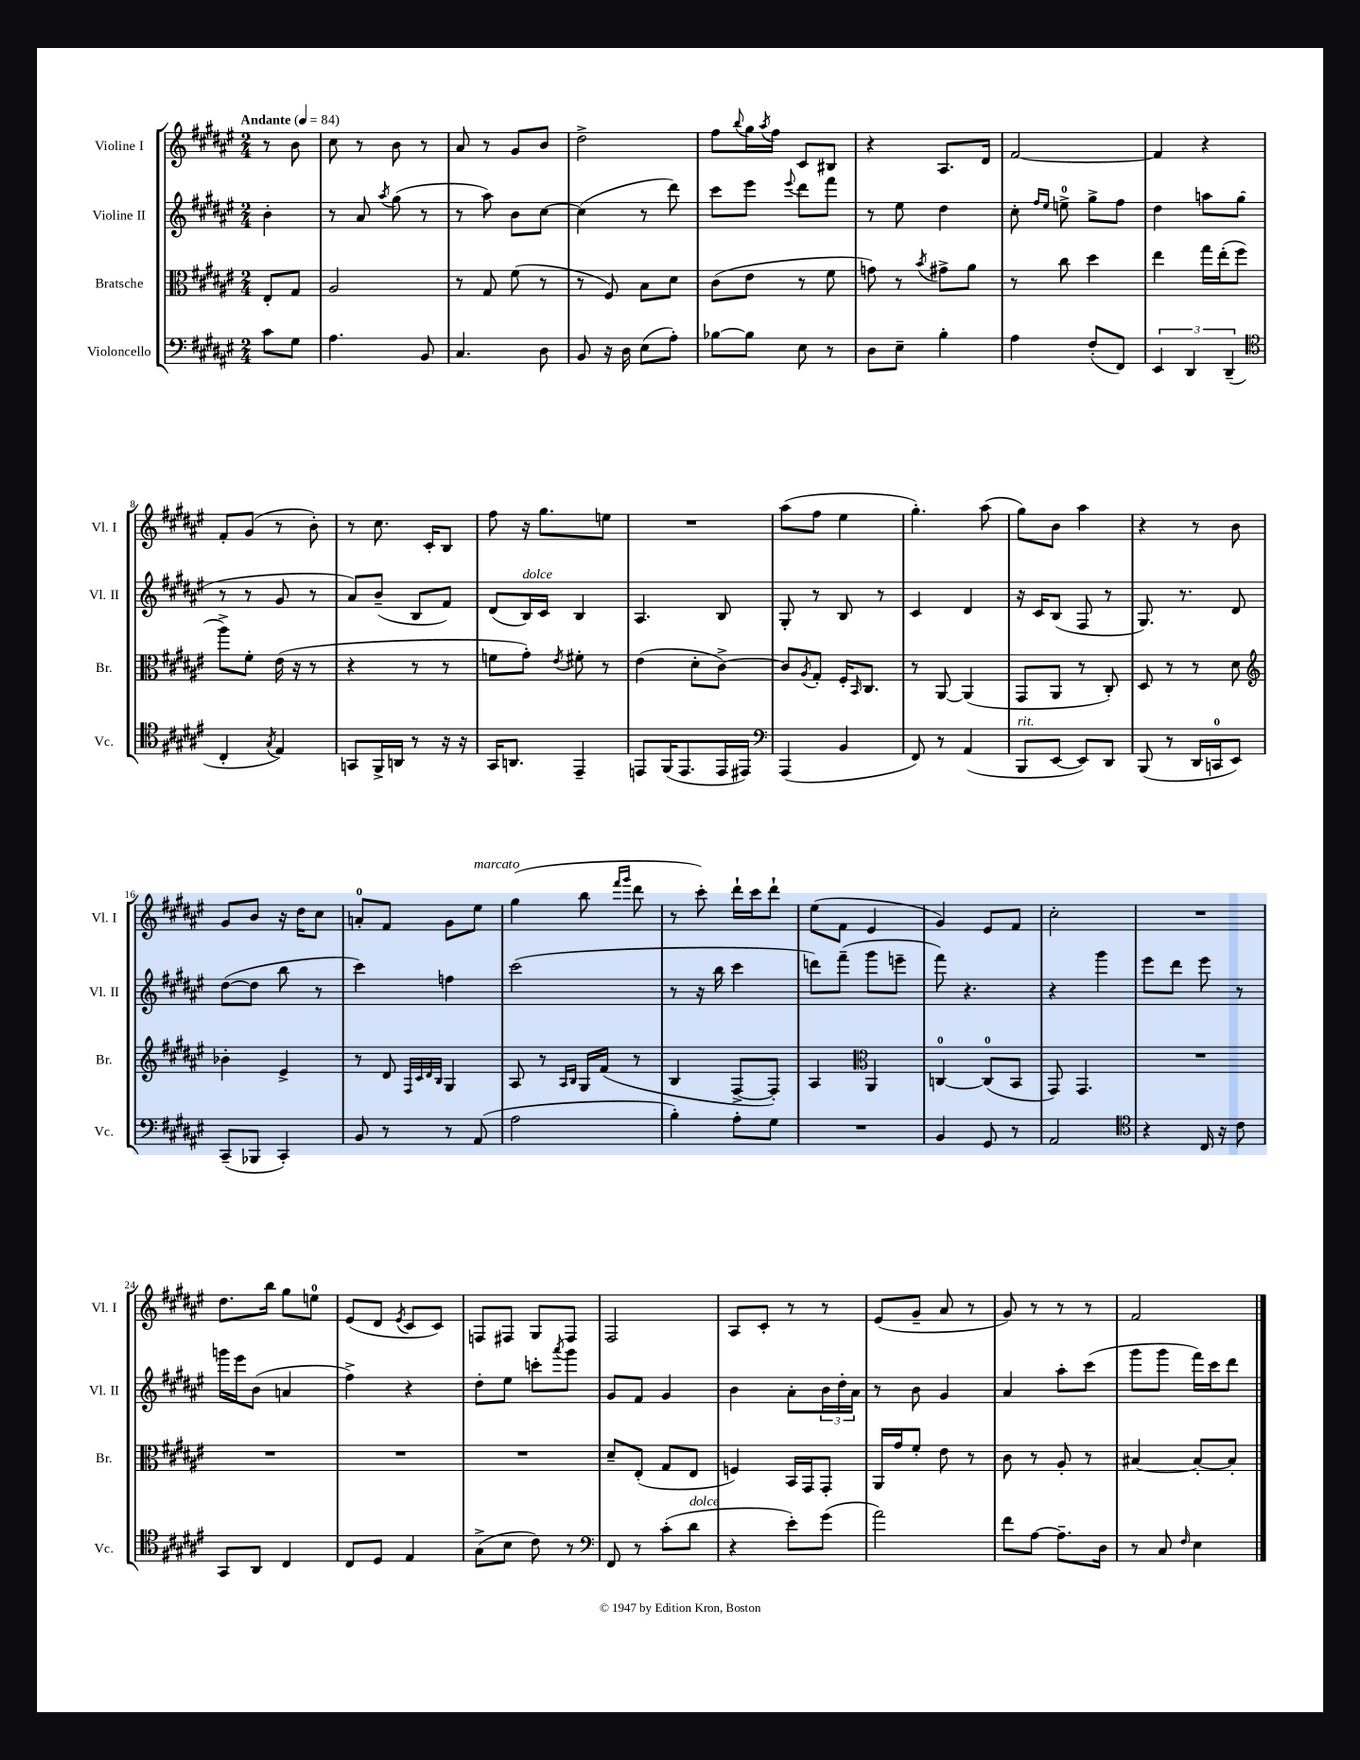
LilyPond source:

<<
\new StaffGroup <<
\new Staff = "s0" \with { instrumentName = "Violine I" shortInstrumentName = "Vl. I" } {
    \clef treble \key fis \major \numericTimeSignature \time 2/4 \partial 4 \tempo "Andante" 4 = 84
    r8 b'8 |
    cis''8 r8 b'8 r8 |
    ais'8 r8 gis'8 b'8 |
    dis''2-> |
    fis''8 \appoggiatura { b''8 } gis''16 \acciaccatura { ais''8 } fis''16 cis'8 bis8 |
    r4 ais8. dis'16 |
    fis'2~ |
    fis'4 r4 |
    fis'8-. gis'8( r8 b'8-.) |
    r8 cis''8. cis'16-. b8 |
    fis''8 r16 gis''8. e''8 |
    R2 |
    ais''8( fis''8 eis''4 |
    gis''4.-.) ais''8( |
    gis''8) b'8 ais''4 |
    r4 r8 b'8 |
    gis'8 b'8 r16 dis''16 cis''8 |
    a'8-0-. fis'8 gis'8 eis''8^\markup { \italic "marcato" } |
    gis''4( b''8 \grace { fis'''16 gis'''16 } dis'''8 |
    r8 cis'''8-.) dis'''16-! cis'''16 dis'''8-! |
    eis''8( fis'8 eis'4 |
    gis'4) eis'8 fis'8 |
    cis''2-. |
    R2 |
    dis''8. b''16 gis''8 e''8-0 |
    eis'8( dis'8 \acciaccatura { eis'8 } cis'8 cis'8) |
    f8 fis8 gis8 fis8 |
    fis2 |
    ais8 cis'8-. r8 r8 |
    eis'8( gis'8-- ais'8 r8 |
    gis'8) r8 r8 r8 |
    fis'2 \bar "|." |
}
\new Staff = "s1" \with { instrumentName = "Violine II" shortInstrumentName = "Vl. II" } {
    \clef treble \key fis \major \numericTimeSignature \time 2/4 \partial 4
    b'4-. |
    r8 ais'8 \acciaccatura { ais''8 } gis''8( r8 |
    r8 ais''8) b'8 cis''8~ |
    cis''4( r8 dis'''8) |
    cis'''8 eis'''8 \appoggiatura { eis'''8 } dis'''8 fis'''8 |
    r8 eis''8 dis''4 |
    cis''8-. \grace { fis''16 eis''16 } e''8-0-> gis''8-> fis''8 |
    dis''4 a''8 gis''8( |
    r8 r8 gis'8 r8 |
    ais'8) b'8--( b8 fis'8) |
    dis'8( b16^\markup { \italic "dolce" }) cis'16 b4 |
    ais4. b8 |
    gis8-. r8 b8 r8 |
    cis'4 dis'4 |
    r16 cis'16 b8( fis8 r8 |
    gis8.) r8. dis'8 |
    dis''8~( dis''8 b''8 r8 |
    cis'''4) f''4 |
    cis'''2( |
    r8 r16 b''16 cis'''4 |
    d'''8) fis'''8--( gis'''8 e'''8-- |
    fis'''8) r4. |
    r4 gis'''4 |
    eis'''8 dis'''8 eis'''8 r8 |
    g'''16 eis'''16 b'8( a'4 |
    fis''4->) r4 |
    dis''8-. eis''8 c'''8-. \acciaccatura { ais'''8 } gis'''8 |
    gis'8 fis'8 gis'4 |
    b'4 ais'8-. \tuplet 3/2 { b'16 dis''16-. ais'16 } |
    r8 b'8 gis'4 |
    ais'4 ais''8-. cis'''8( |
    gis'''8 gis'''8 fis'''16) cis'''16 dis'''8 \bar "|." |
}
\new Staff = "s2" \with { instrumentName = "Bratsche" shortInstrumentName = "Br." } {
    \clef alto \key fis \major \numericTimeSignature \time 2/4 \partial 4
    eis8-. gis8 |
    ais2 |
    r8 gis8 fis'8( r8 |
    r8 fis8) b8 dis'8 |
    cis'8( eis'8 r8 fis'8 |
    g'8) r8 \acciaccatura { b'8 } gis'8-> ais'8 |
    r8 cis''8 dis''4 |
    eis''4 gis''16 eis''16-.( fis''8 |
    ais''8->) fis'8-. eis'16( r16 r8 |
    r4 r8 r8 |
    f'8 gis'8-.) \acciaccatura { eis'8 } fis'8-. r8 |
    eis'4( dis'8-. cis'8~->) |
    cis'8 \acciaccatura { ais8 } gis8-. fis16-. \grace { b,16 } cis8. |
    r8 ais,8~ ais,4( |
    gis,8 ais,8 r8 cis8-.) |
    dis8 r8 r8 dis'8 |
    \clef treble bes'4-. eis'4-> |
    r8 dis'8 \grace { fis32 cis'32 dis'32 b32 } gis4 |
    ais8 r8 \grace { ais16 b16 } gis16 fis'16( r8 |
    b4 fis8~-> fis8-.) |
    ais4 \clef alto ais,4 |
    c4-0~ c8-0( b,8 |
    gis,8) gis,4. |
    R2 |
    R2 |
    R2 |
    R2 |
    dis'8-- eis8-.( gis8 eis8 |
    f4) b,16 gis,16 gis,8-. |
    ais,16 gis'16 fis'8-. eis'8 r8 |
    cis'8 r8 ais8-. r8 |
    bis4~ bis8~-. bis8-. \bar "|." |
}
\new Staff = "s3" \with { instrumentName = "Violoncello" shortInstrumentName = "Vc." } {
    \clef bass \key fis \major \numericTimeSignature \time 2/4 \partial 4
    cis'8 gis8 |
    ais4. b,8 |
    cis4. dis8 |
    b,8 r16 dis16 eis8( ais8-.) |
    bes8~ bes8 eis8 r8 |
    dis8 eis8-- b4-. |
    ais4 fis8-.( fis,8) |
    \tuplet 3/2 { eis,4 dis,4 dis,4--( } |
    \clef tenor cis4-. \acciaccatura { gis8 } eis4) |
    g,8 fis,16-> a,16 r8 r16 r16 |
    gis,16 a,8. eis,4-- |
    e,8 fis,16( e,8. e,16 eis,16) |
    \clef bass ais,,4( b,4 |
    fis,8) r8 ais,4( |
    b,,8^\markup { \italic "rit." } eis,8~ eis,8) dis,8 |
    b,,8( r8 dis,16 c,16-0 eis,8) |
    cis,8--( bes,,8 cis,4-.) |
    b,8 r8 r8 ais,8( |
    ais2 |
    b4-.) ais8-. gis8 |
    R2 |
    b,4 gis,8 r8 |
    ais,2 |
    \clef tenor r4 cis16 r16 cis'8 |
    gis,8 ais,8 cis4 |
    cis8 dis8 eis4 |
    gis8->( b8 cis'8) r8 |
    \clef bass fis,8 r8 cis'8-.( dis'8^\markup { \italic "dolce" } |
    r4 eis'8-.) gis'8( |
    ais'2) |
    fis'8 ais8~ ais8.-- dis16 |
    r8 cis8 \grace { fis16 } eis4 \bar "|." |
}
>>
>>
